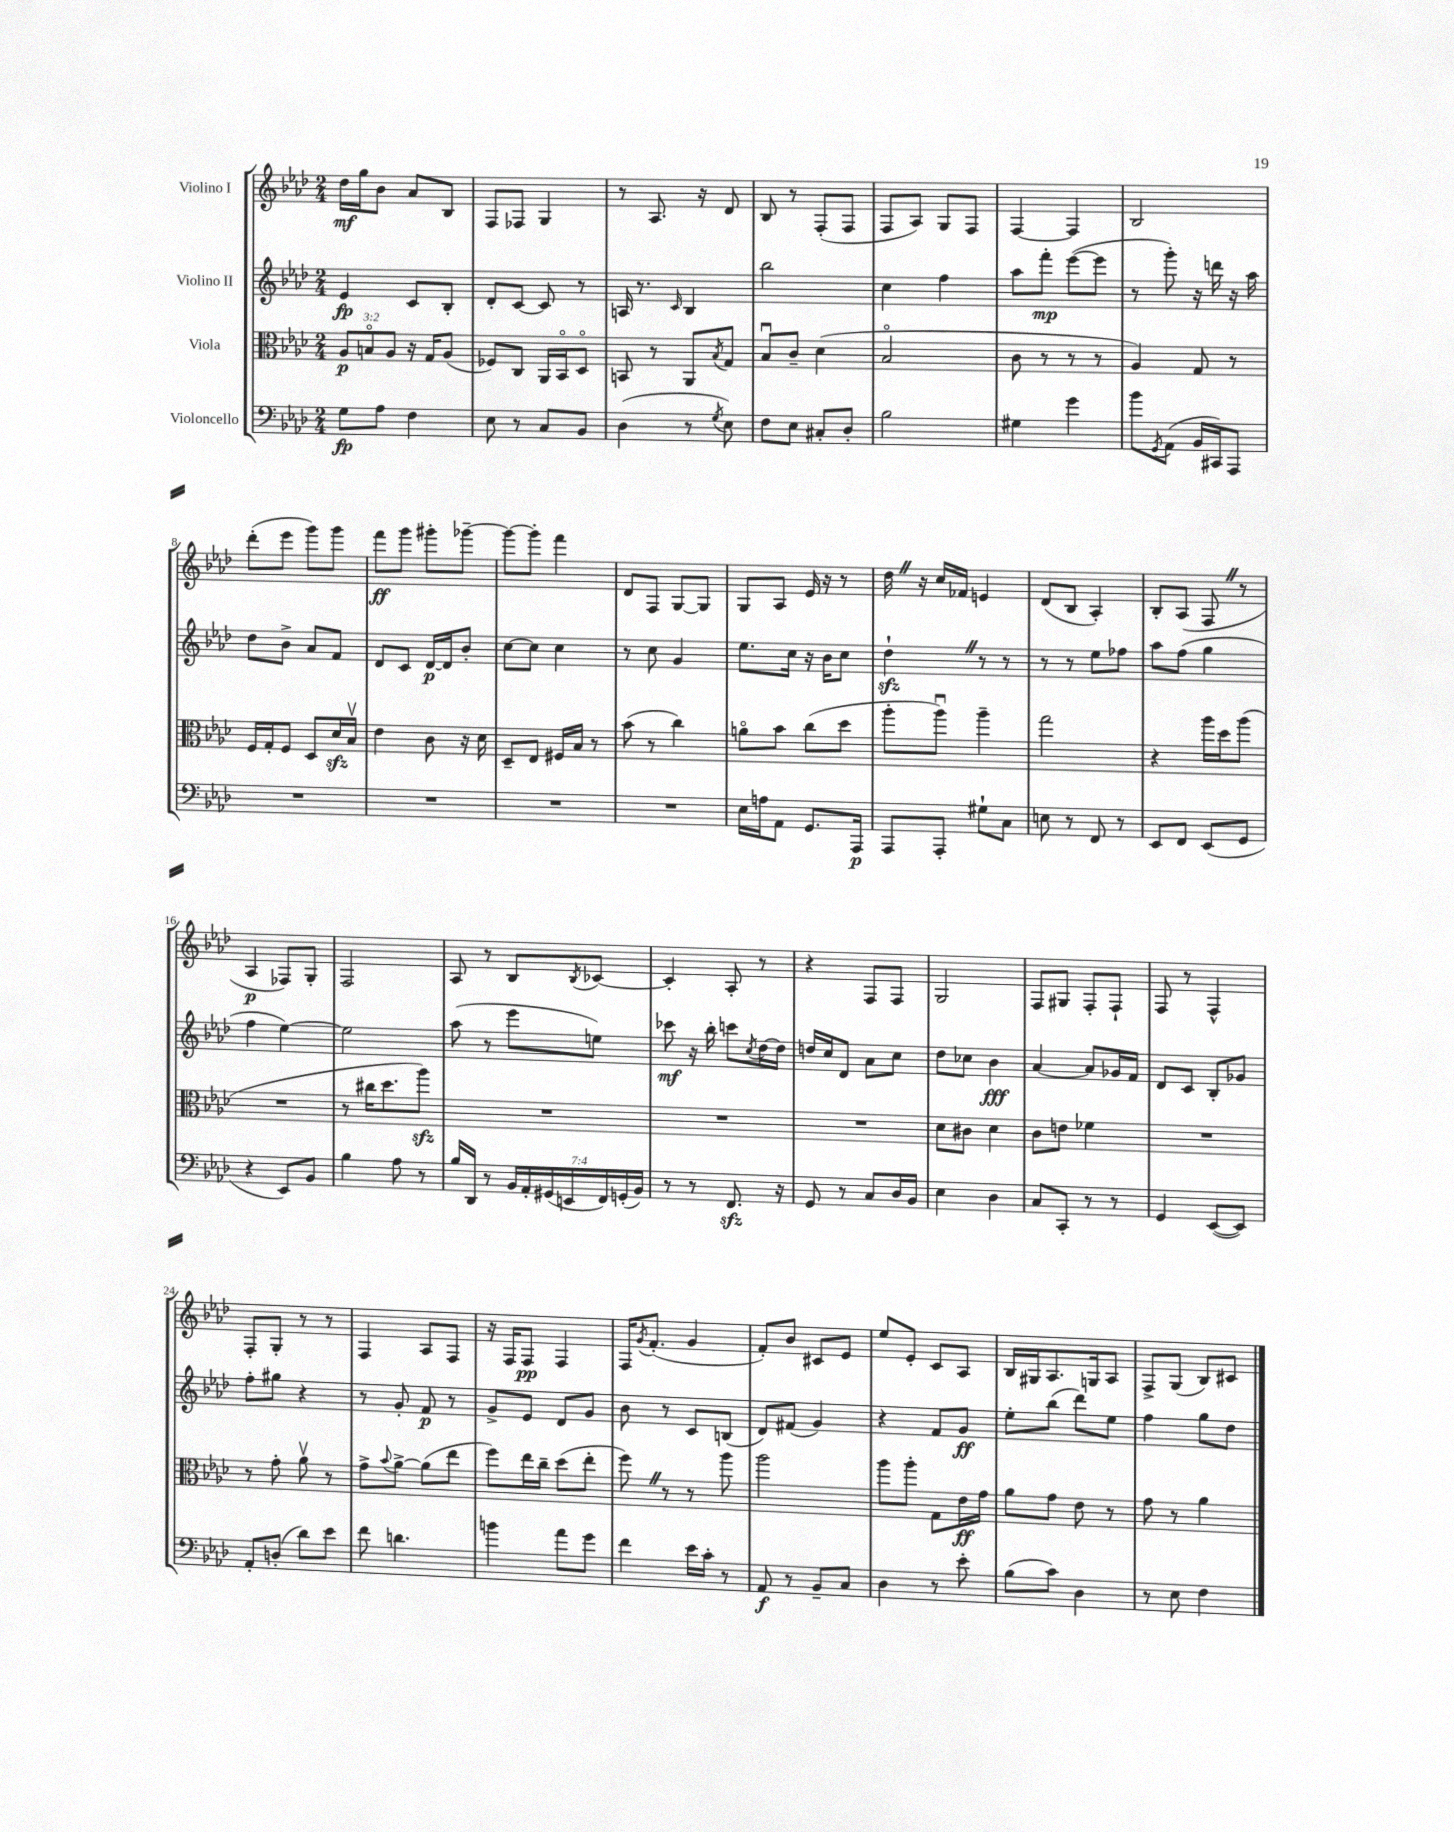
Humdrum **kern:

**kern	**kern	**kern	**kern
*staff4	*staff3	*staff2	*staff1
*clefF4	*clefC3	*clefG2	*clefG2
*k[b-e-a-d-]	*k[b-e-a-d-]	*k[b-e-a-d-]	*k[b-e-a-d-]
*M2/4	*M2/4	*M2/4	*M2/4
8G	12A-	4e-	16dd-
.	.	.	16gg
.	12Bo	.	.
8A-	.	.	8b-
.	12A-	.	.
4F	16r	8c	8a-
.	16G	.	.
.	(8A-	8B-'	8B-
=	=	=	=
8E-	8F-)	8d-'	8F
8r	8C	[8c	8F-
8C	16AA-	8c]	4G
.	16BB-o	.	.
8BB-	8D-o	8r	.
=	=	=	=
(4D-	8BB	16A	8r
.	.	8.r	.
.	8r	.	8.A-
.	.	16qqc	.
8r	8AA-	4B-	.
.	.	.	16r
8qG	8qB-	.	.
8E-)	8G	.	8d-
=	=	=	=
8F	8B-u	2bb-	8B-
8E-	8c~	.	8r
8C#'	(4d-	.	(8F'
8D-'	.	.	8F
=	=	=	=
2B-	2B-o	4cc	8F
.	.	.	8A-)
.	.	4ff	8G
.	.	.	8F
=	=	=	=
4G#	8c	8aa-	[4F
.	8r	8fff'	.
4g	8r	([8eee-	4F]
.	8r	8eee-]	.
=	=	=	=
8b-	4A-)	8r	2B-
8qGG	.	.	.
(8AA-	.	8ggg')	.
16BB-	8G	16r	.
16CC#)	.	16ddd	.
8AAA-	8r	16r	.
.	.	16aa-	.
=	=	=	=
2r	16F	8dd-	(8ddd-'
.	16G'	.	.
.	8F	8b-^	8eee-
.	8D-	8a-	8ggg)
.	16d-	8f	8ggg
.	16B-v	.	.
=	=	=	=
2r	4e-	8d-	8fff
.	.	8c	8ggg
.	8c	[16d-	8ggg#'
.	.	16d-]	.
.	16r	8b-'	[8ggg-~
.	16d-	.	.
=	=	=	=
2r	8D-~	[8cc	8ggg-_
.	8E-	8cc]	8ggg-']
.	16F#	4cc	4fff
.	16B-	.	.
.	8r	.	.
=	=	=	=
2r	(8b-	8r	8d-
.	8r	8cc	8F
.	4cc)	4g	[8G
.	.	.	8G]
=	=	=	=
16E-	8ao	8.ee-	8G
16A	.	.	.
8AA-	8b-	.	8A-
.	.	16cc	.
8.GG	(8cc	16r	16e-
.	.	16b-	16r
.	8dd-	8cc	8r
16AAA-	.	.	.
=	=	=	=
8AAA-	8aa-'	4dd-`	16dd-
.	.	.	16r
8AAA-'	8aa-u)	.	16cc
.	.	.	16f-
8G#`	4aa-~	8r	4e
8C	.	8r	.
=	=	=	=
8E	2gg	8r	(8d-
8r	.	8r	8B-
8FF	.	8ee-	4A-')
8r	.	8ff-	.
=	=	=	=
8EE-	4r	8aa-	8B-'
8FF	.	(8ff	(8A-
(8EE-	16aa-	4gg	8F
.	16dd-	.	.
8GG	(8aa-	.	8r
=	=	=	=
4r	2r	4ff	4A-
8EE-)	.	[4ee-)	8F-)
8BB-	.	.	8G'
=	=	=	=
4B-	8r	2ee-]	2F
.	16cc#	.	.
.	8.dd-	.	.
8A-	.	.	.
8r	8aa-)	.	.
=	=	=	=
16B-	2r	(8aa-	8A-
16DD-	.	.	.
8r	.	8r	8r
28BB-	.	8eee-	8B-
28AA-'	.	.	.
(28GG#	.	.	.
28EE	.	.	.
.	.	.	8qB-
.	.	8ee)	[8c-
28FF)	.	.	.
(28GG'	.	.	.
28BB-)	.	.	.
=	=	=	=
8r	2r	8ccc-	4c-']
8r	.	16r	.
.	.	16bb-'	.
8.FF	.	8ccc	8A-'
.	.	8qcc	.
.	.	[16dd-	8r
16r	.	16dd-]	.
=	=	=	=
8GG	2r	16dd	4r
.	.	16cc	.
8r	.	8d-	.
8C	.	8a-	8F
16D-	.	8cc	8F
16BB-	.	.	.
=	=	=	=
4E-	8d-	8dd-	2G
.	8c#	8cc-	.
4D-	4d-	4b-	.
=	=	=	=
8C	8c	[4a-	8F
8CC'	8e	.	8G#
8r	4f-	8a-]	8F'
8r	.	16g-	8F`
.	.	16f	.
=	=	=	=
4GG	2r	8d-	8F
.	.	8c	8r
([8EE-	.	8B-'	4F^^
8EE-])	.	8g-	.
=	=	=	=
8AA-'	8r	8ff'	8F'
(8D'	8g'	8gg#	8G'
8d-)	8a-v	4r	8r
8e-	8r	.	8r
=	=	=	=
8f	8g^	8r	4F
.	8qqb-	.	.
4.d	[8a-^	8g'	.
.	(8a-]	8f	8A-
.	8ee-	8r	8F
=	=	=	=
4b	8ff)	8g^	16r
.	.	.	16F
.	16ee-	8e-	8F
.	16cc~	.	.
8a-	(8dd-	8d-	4F
8g	8ee-'	8g	.
=	=	=	=
4f	8ff)	8b-	16F
.	.	.	8qg
.	.	.	(8.f'
.	8r	8r	.
16e-	8r	8c	4g
16c'	.	.	.
8r	8aa-	(8B	.
=	=	=	=
8AA-	2aa-	8d-)	8f')
8r	.	(8f#	8b-
8BB-~	.	4g)	8c#
8C	.	.	8e-
=	=	=	=
4D-	8aa-	4r	8ee-
.	8aa-'	.	8e-'
8r	8G	8f	8c
8e-'	16e-	8g	8A-
.	16g	.	.
=	=	=	=
(8B-	8a-	8ee-'	16B-
.	.	.	16G#
8c)	8g	(8bb-	8.A-
4D-	8e-	8ddd-)	.
.	.	.	16G
.	8r	8ee-	8A-
=	=	=	=
8r	8g	4ff	8F^
8E-	8r	.	(8G
4F	4a-	8gg	8B-)
.	.	8dd-	8c#
==	==	==	==
*-	*-	*-	*-
